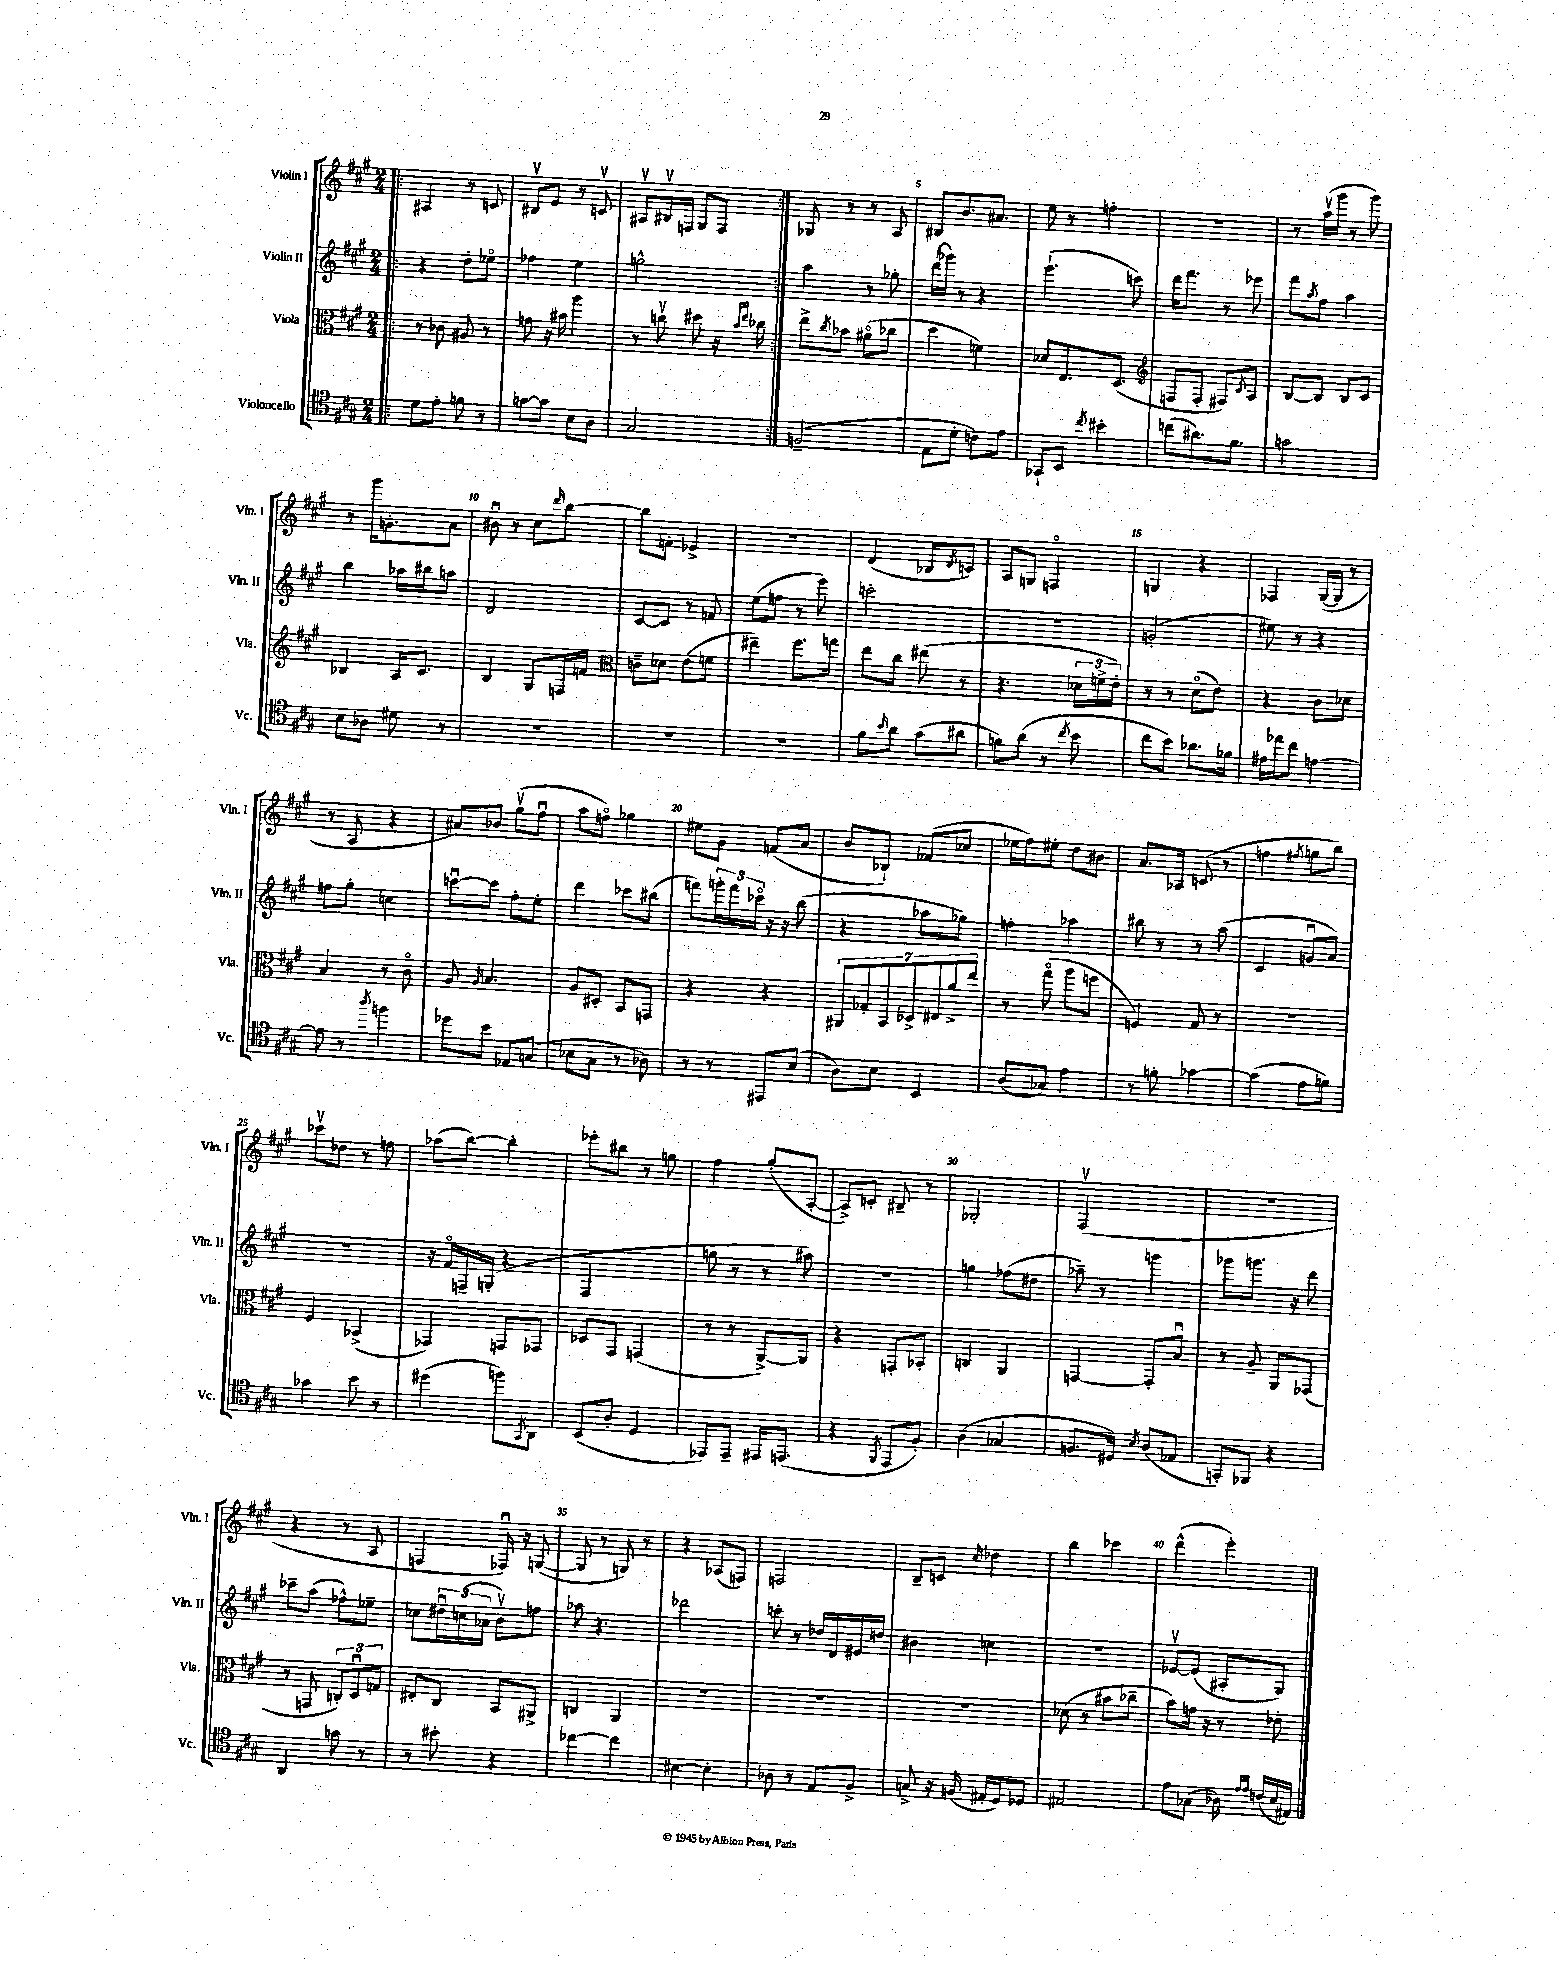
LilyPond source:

<<
\new StaffGroup <<
\new Staff = "s0" \with { instrumentName = "Violin I" shortInstrumentName = "Vln. I" } {
    \clef treble \key a \major \numericTimeSignature \time 2/4
    \repeat volta 2 { \bar ".|:" ais4 r8 c'8 |
    bis8\upbow e'8 r8 c'8\upbow |
    ais8\upbow bis16\upbow f16 gis8 f8 | }
    ges8 r8 r8 a8 |
    bis8 b'8. ais'8. |
    e''8 r8 f''4-. |
    r2 |
    r8 a''16\upbow( gis'''16 r8 gis'''8) |
    r8 gis'''16 g'8.-. a'8 |
    bis'8\downbow r8 cis''8 \grace { d'''16 } b''8~ |
    b''8 f'8-. ees'4-> |
    r2 |
    d'4( bes8 \acciaccatura { d'8 } c'8) |
    a8 g8 f4\flageolet |
    g4 r4 |
    fes4 gis16~( gis16 r8 |
    r8 a8 r4 |
    ais'8) bes'8 gis''8\upbow( fis''8\downbow |
    a''8 f''8\flageolet) ges''4 |
    eis''8 gis'8 f'8( a'8 |
    b'8 bes8-!) fes'8( ces''8 |
    ees''16 fis''16) eis''8-. d''8 bis'8 |
    a'8. aes16 c'8( r8 |
    f''4 \acciaccatura { fis''8 } g''8 b''8) |
    ces'''8\upbow des''8 r8 f''8 |
    aes''8( b''8~) b''4-. |
    ees'''8-. bis''8 r8 g''8 |
    fis''4 gis''8-.( a8~-. |
    a8->) c'8-. bis8-- r8 |
    ges2-. |
    fis2\upbow( |
    r2 |
    r4 r8 a8 |
    f4 fes16\downbow) r16 g8~( |
    g8 r8 g8) r8 |
    r4 aes8( f8) |
    f2 |
    b8-- c'8 \grace { cis''16 } des''4 |
    b''4 ces'''4 |
    d'''4-^( e'''4-.) \bar "|." |
}
\new Staff = "s1" \with { instrumentName = "Violin II" shortInstrumentName = "Vln. II" } {
    \clef treble \key a \major \numericTimeSignature \time 2/4
    \repeat volta 2 { \bar ".|:" r4 d''8-. ees''8\flageolet |
    fes''4 e''4 |
    g''2-^ | }
    a''4 r8 ges''8-. |
    d'''16( ges'''16) r8 r4 |
    e'''4.-!( c'''8) |
    d'''16 fis'''8. r8 ees'''8 |
    fis'''8 \acciaccatura { a''8 } fis''8 a''4 |
    b''4 aes''16 bis''16 a''8 |
    d'2 |
    cis'8~ cis'8 r8 f'8 |
    e''8( f''8 r8 e'''8) |
    c'''2-. |
    r2 |
    g'2-.( |
    eis''8) r8 r4 |
    f''8 gis''8-. c''4 |
    c'''8~\downbow c'''8 fis''8-. e''8-. |
    d'''4 ces'''8 bis''8( |
    f'''8) \tuplet 3/2 { g'''16-. f'''16 ces'''16\flageolet } r16 r16 b''8( |
    r4 aes''8 ges''8) |
    f''4-. aes''4 |
    bis''8 r8 r8 a''8( |
    cis'4 g'8\downbow a'8) |
    r2 |
    r16 fis'16\flageolet f16-- g16-.( r4 |
    fis2 |
    g''8 r8 r8 ais''8) |
    r2 |
    g''4 fes''8( dis''8 |
    aes''8--) r8 g'''4 |
    ges'''8 g'''8. r16 d'''8 |
    ces'''8-- a''8( fes''8-^) ees''8-- |
    ces''8 \tuplet 3/2 { dis''16\downbow c''16( aes'16 } b'8\upbow) f''8 |
    aes''8 r4. |
    des'''2 |
    c'''8-. r8 des''16 d'16 eis'16 d''16 |
    bis'4 c''4 |
    r2 |
    ees'8~\upbow ees'8( ais8-. gis8) \bar "|." |
}
\new Staff = "s2" \with { instrumentName = "Viola" shortInstrumentName = "Vla." } {
    \clef alto \key a \major \numericTimeSignature \time 2/4
    \repeat volta 2 { \bar ".|:" r8 ces'8 ais8 r8 |
    g'8 r16 bis'16 a''4 |
    r8 c''8\upbow dis''8 r16 \grace { b'16 e''16 } ces''16 | }
    e''8-> \acciaccatura { cis''8 } bes'8 ais'8\flageolet( ces''8 |
    d''4 f'4) |
    des'8 e8. d8.( |
    \clef treble f8 f8-. fis8) \acciaccatura { cis'8 } a8 |
    b8~ b8 b8 cis'8 |
    bes4 a16 cis'8. |
    b4 gis8 f16 f'16 |
    \clef alto c'8-- des'8 e'8( f'8 |
    eis''4--) fis''8. g''16 |
    e''8 cis''8 eis''8( r8 |
    r4. \tuplet 3/2 { des'16 f'16-> e'16-.) } |
    r8 r8 d'8\flageolet( e'8) |
    r4 cis'8 des'8 |
    b4 r8 cis'8\flageolet |
    a8 \grace { a16 } b4. |
    a8 dis8-. b,8 g,8 |
    r4 r4 |
    \tuplet 7/4 { ais,8 ges8-. b,8 des8-> eis8 a'8-> e''8 } |
    r8 gis''8\flageolet( a''8 f''8 |
    f4) gis8 r8 |
    r2 |
    fis4 bes,4->( |
    ges,4) g,8 ges,8 |
    des8 gis,8 g,4( |
    r8 r8 a,8~->) a,8 |
    r4 g,8-. bes,8-. |
    c4 a,4 |
    g,4~ g,8-. b8\downbow |
    r8 a8-- a,8 ges,8( |
    r8 g,8 \tuplet 3/2 { c8-.) d8\downbow g8 } |
    eis8-. cis8 b,8 ais,8-> |
    c4 a,4 |
    R2 |
    R2 |
    R2 |
    des'8( r8 bis'8 ces''8-- |
    b'8) g'16 r16 r8 ees'8-. \bar "|." |
}
\new Staff = "s3" \with { instrumentName = "Violoncello" shortInstrumentName = "Vc." } {
    \clef tenor \key a \major \numericTimeSignature \time 2/4
    \repeat volta 2 { \bar ".|:" d'8 e'8-. f'8 r8 |
    g'8~ g'8 b8 a8 |
    gis2 | }
    f2--( |
    e8 d'8-. c'8) e'8 |
    ges,8-! b,8 \acciaccatura { cis''8 } bis'4-. |
    c''8( ais'8.) fis'8. |
    g'2 |
    b8 aes8 dis'8 r8 |
    R2 |
    R2 |
    R2 |
    fis'8 \grace { b'16 } a'8 gis'8( ais'8 |
    f'8) a'8( r8 \acciaccatura { cis''8 } b'8 |
    cis''8 b'8) aes'8. fes'16 |
    eis'16 ees''16 cis''8 e'4~ |
    e'8 r8 \acciaccatura { a''8 } f''4 |
    des''8 b'8 ees8 g8( |
    bes8 gis8 r8 aes8) |
    r8 r8 eis,8 b8( |
    a8) b8 b,4 |
    a8( ges8) e'4 |
    r8 f'8-. ges'4~ |
    ges'4( e'8 f'8) |
    ges'4 b'8 r8 |
    dis''4( f''8) \acciaccatura { gis,8 } a,8 |
    b,8( a8-. d4 |
    ees,8) ees,8-- eis,16 e,8.( |
    r4 \acciaccatura { fis,8 } e,8 fis8-.) |
    a4( ges4 |
    f8. dis16) \acciaccatura { b8 } a8( ees8 |
    g,8-.) fes,8 r4 |
    a,4 g'8 r8 |
    r8 bis'8-. r4 |
    ces''4~ ces''4 |
    bis4~ bis4-. |
    aes8 r8 e8 fis8-> |
    g8-> r16 f16( eis16-. d16) des8 |
    eis2 |
    e'8 ges8( aes16) \grace { e'16 e'16 } c'16( b16 eis16) \bar "|." |
}
>>
>>
\layout { \context { \Score \override BarNumber.break-visibility = ##(#f #t #t) barNumberVisibility = #(every-nth-bar-number-visible 5) } }
